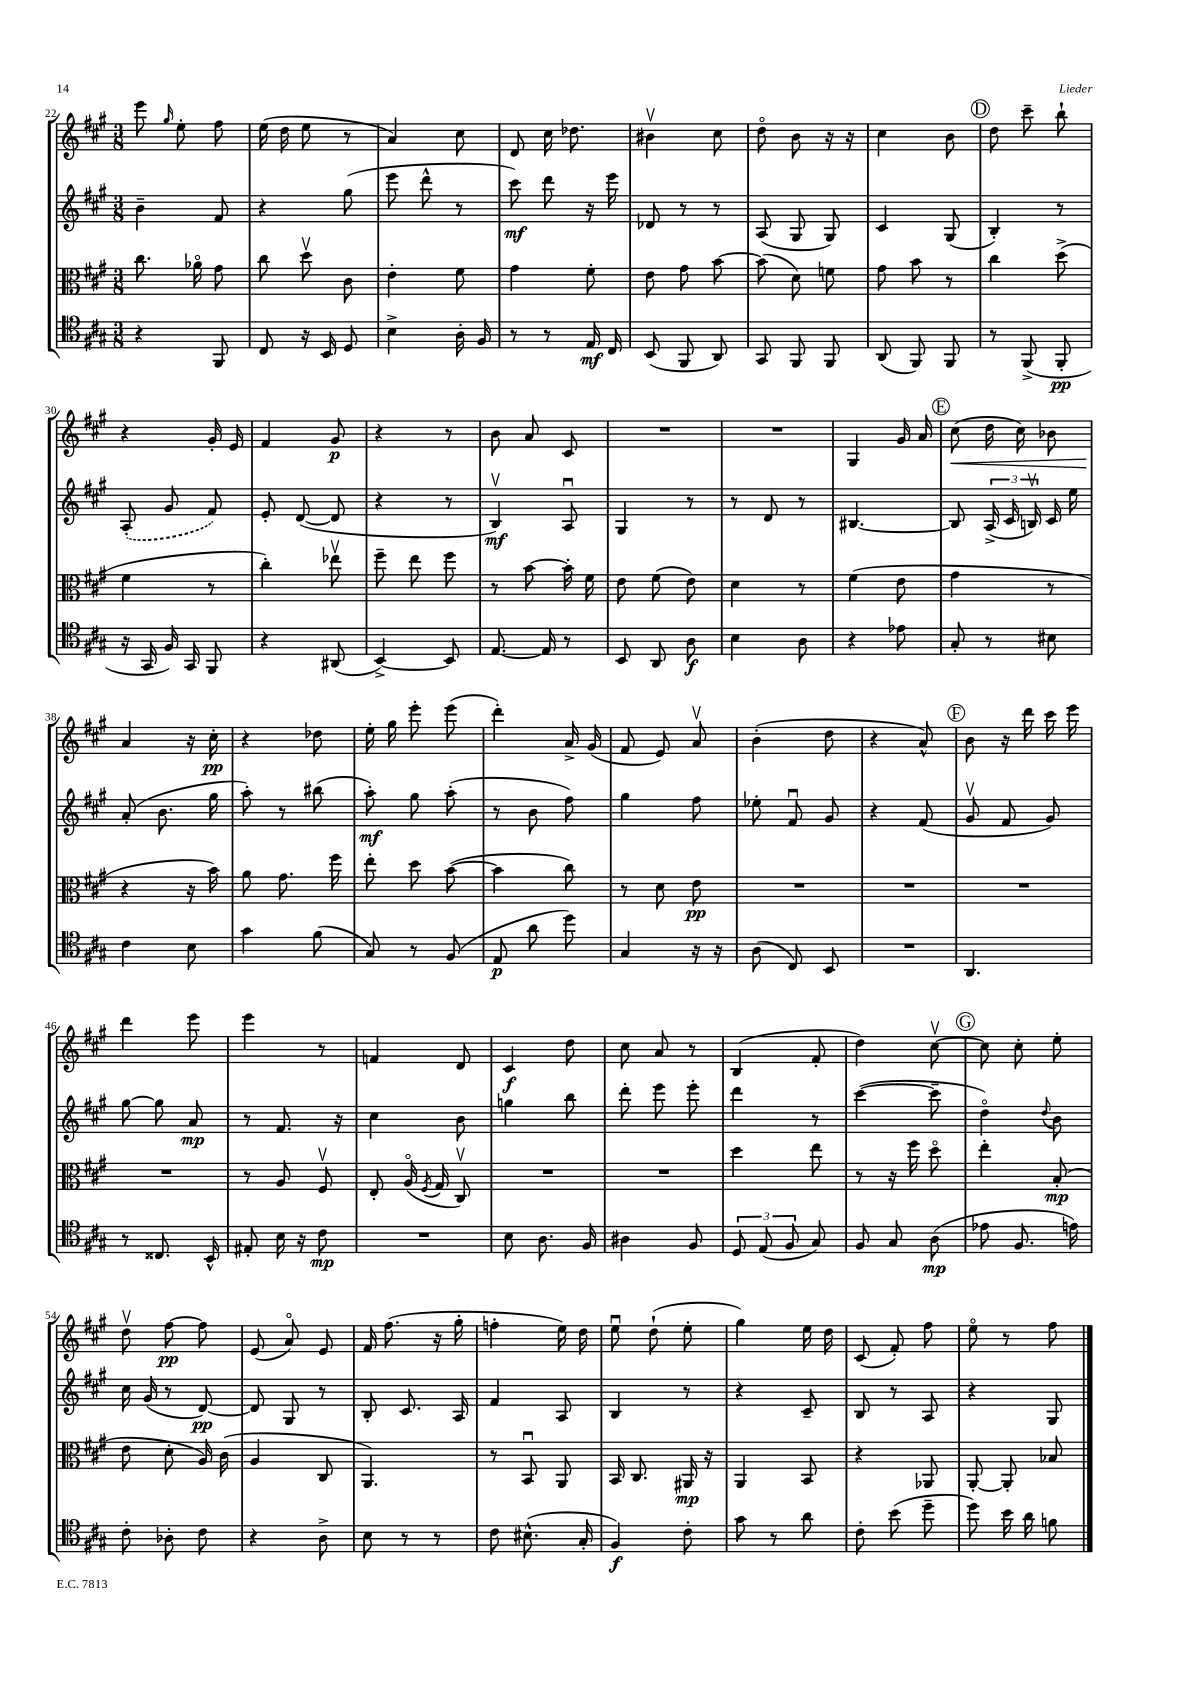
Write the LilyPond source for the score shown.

<<
\new StaffGroup <<
\new Staff = "s0" {
    \clef treble \key a \major \numericTimeSignature \time 3/8
    \autoBeamOff e'''8 \grace { gis''16 } e''8-. fis''8 |
    e''16( d''16 e''8 r8 |
    a'4) cis''8 |
    d'8 cis''16 des''8. |
    bis'4\upbow cis''8 |
    d''8\flageolet b'8 r16 r16 |
    cis''4 b'8 |
    \mark \markup { \circle "D" } d''8 cis'''8-- b''8-! |
    r4 gis'16-. e'16 |
    fis'4 gis'8\p |
    r4 r8 |
    b'8 a'8 cis'8 |
    R4. |
    R4. |
    gis4 gis'16 a'16 |
    \mark \markup { \circle "E" } cis''8\<( d''16 cis''16) bes'8 |
    a'4\! r16 cis''16-.\pp |
    r4 des''8 |
    e''16-. gis''16 e'''8-. e'''8( |
    d'''4-.) a'16-> gis'16( |
    fis'8 e'8) a'8\upbow |
    b'4-.( d''8 |
    r4 a'8-^) |
    \mark \markup { \circle "F" } b'8 r16 d'''16 cis'''16 e'''16 |
    d'''4 e'''8 |
    e'''4 r8 |
    f'4 d'8 |
    cis'4\f d''8 |
    cis''8 a'8 r8 |
    b4( fis'8-. |
    d''4) cis''8~\upbow |
    \mark \markup { \circle "G" } cis''8 cis''8-. e''8-. |
    d''8\upbow fis''8~\pp fis''8 |
    e'8( a'8\flageolet) e'8 |
    fis'16 fis''8.( r16 gis''16-. |
    f''4-. e''16) d''16 |
    e''8\downbow d''8-!( e''8-. |
    gis''4) e''16 d''16 |
    cis'8( fis'8-.) fis''8 |
    e''8\flageolet r8 fis''8 \bar "|." |
}
\new Staff = "s1" {
    \clef treble \key a \major \numericTimeSignature \time 3/8
    \autoBeamOff b'4-- fis'8 |
    r4 gis''8( |
    e'''8 d'''8-^ r8 |
    cis'''8\mf) d'''8 r16 e'''16 |
    des'8 r8 r8 |
    a8( gis8 gis8) |
    cis'4 gis8( |
    \mark \markup { \circle "D" } b4-.) r8 |
    \once \slurDashed a8-.( gis'8 fis'8) |
    e'8-. d'8~( d'8 |
    r4 r8 |
    b4\upbow\mf) a8\downbow |
    gis4 r8 |
    r8 d'8 r8 |
    bis4.~ |
    \mark \markup { \circle "E" } bis8 \tuplet 3/2 { a16->( cis'16 b16\upbow) } cis'16 e''16 |
    a'8-.( b'8. gis''16 |
    a''8-.) r8 bis''8( |
    a''8-.\mf) gis''8 a''8-.( |
    r8 b'8 fis''8) |
    gis''4 fis''8 |
    ees''8-. fis'8\downbow gis'8 |
    r4 fis'8( |
    \mark \markup { \circle "F" } gis'8\upbow fis'8 gis'8) |
    gis''8~ gis''8 a'8\mp |
    r8 fis'8. r16 |
    cis''4 b'8 |
    g''4 b''8 |
    d'''8-. e'''8 e'''8-. |
    d'''4 r8 |
    cis'''4~( cis'''8-- |
    \mark \markup { \circle "G" } d''4\flageolet) \appoggiatura { d''8 } b'8 |
    cis''16 gis'16( r8 d'8~\pp) |
    d'8 gis8 r8 |
    b8-. cis'8. a16 |
    fis'4 a8 |
    b4 r8 |
    r4 cis'8-- |
    b8 r8 a8 |
    r4 gis8 \bar "|." |
}
\new Staff = "s2" {
    \clef alto \key a \major \numericTimeSignature \time 3/8
    \autoBeamOff cis''8. aes'16\flageolet gis'8 |
    cis''8 d''8\upbow cis'8 |
    e'4-. fis'8 |
    gis'4 fis'8-. |
    e'8 gis'8 b'8~ |
    b'8( d'8) f'8 |
    gis'8 b'8 r8 |
    \mark \markup { \circle "D" } cis''4 d''8->( |
    fis'4 r8 |
    cis''4-.) ees''8\upbow |
    fis''8-- e''8 fis''8 |
    r8 b'8~ b'16-. fis'16 |
    e'8 fis'8( e'8) |
    d'4 r8 |
    fis'4( e'8 |
    \mark \markup { \circle "E" } gis'4 r8 |
    r4 r16 b'16) |
    a'8 gis'8. fis''16 |
    e''8-. d''8 b'8~( |
    b'4 cis''8) |
    r8 d'8 e'8\pp |
    R4. |
    R4. |
    \mark \markup { \circle "F" } R4. |
    R4. |
    r8 a8 fis8\upbow |
    e8-. a16\flageolet( \acciaccatura { fis8 } gis16 cis8\upbow) |
    R4. |
    R4. |
    d''4 e''8 |
    r8 r16 fis''16 d''8\flageolet |
    \mark \markup { \circle "G" } e''4-. b8-.\mp( |
    e'8 d'8-. a16) cis'16( |
    a4 cis8 |
    a,4.) |
    r8 b,8\downbow a,8 |
    b,16 cis8. ais,16\mp r16 |
    a,4 b,8 |
    r4 aes,8 |
    a,8~-. a,8-. bes8 \bar "|." |
}
\new Staff = "s3" {
    \clef tenor \key a \major \numericTimeSignature \time 3/8
    \autoBeamOff r4 fis,8 |
    cis8 r16 b,16 d8 |
    b4-> a16-. fis16 |
    r8 r8 e16\mf cis16 |
    b,8( fis,8 a,8) |
    gis,8 fis,8 fis,8 |
    a,8( fis,8) fis,8 |
    \mark \markup { \circle "D" } r8 fis,8->( fis,8-.\pp |
    r16 gis,16 fis16) gis,16 fis,8 |
    r4 ais,8( |
    b,4~->) b,8 |
    e8.~ e16 r8 |
    b,8 a,8 a8\f |
    b4 a8 |
    r4 ees'8 |
    \mark \markup { \circle "E" } gis8-. r8 bis8 |
    cis'4 b8 |
    gis'4 fis'8( |
    gis8) r8 fis8( |
    e8\p a'8 d''8) |
    gis4 r16 r16 |
    a8( cis8) b,8 |
    R4. |
    \mark \markup { \circle "F" } a,4. |
    r8 cisis8. b,16-^ |
    eis8-. b16 r16 cis'8\mp |
    R4. |
    b8 a8. fis16 |
    ais4 fis8 |
    \tuplet 3/2 { d8 e8( fis8 } gis8) |
    fis8 gis8 a8\mp( |
    \mark \markup { \circle "G" } ees'8 fis8. e'16) |
    cis'8-. aes8-. cis'8 |
    r4 a8-> |
    b8 r8 r8 |
    cis'8 bis8.-^( gis16-. |
    fis4\f) cis'8-. |
    gis'8 r8 a'8 |
    cis'8-. b'8( d''8-- |
    d''8) b'16 a'16 f'8 \bar "|." |
}
>>
>>
\layout { \context { \Score currentBarNumber = #22 } }
